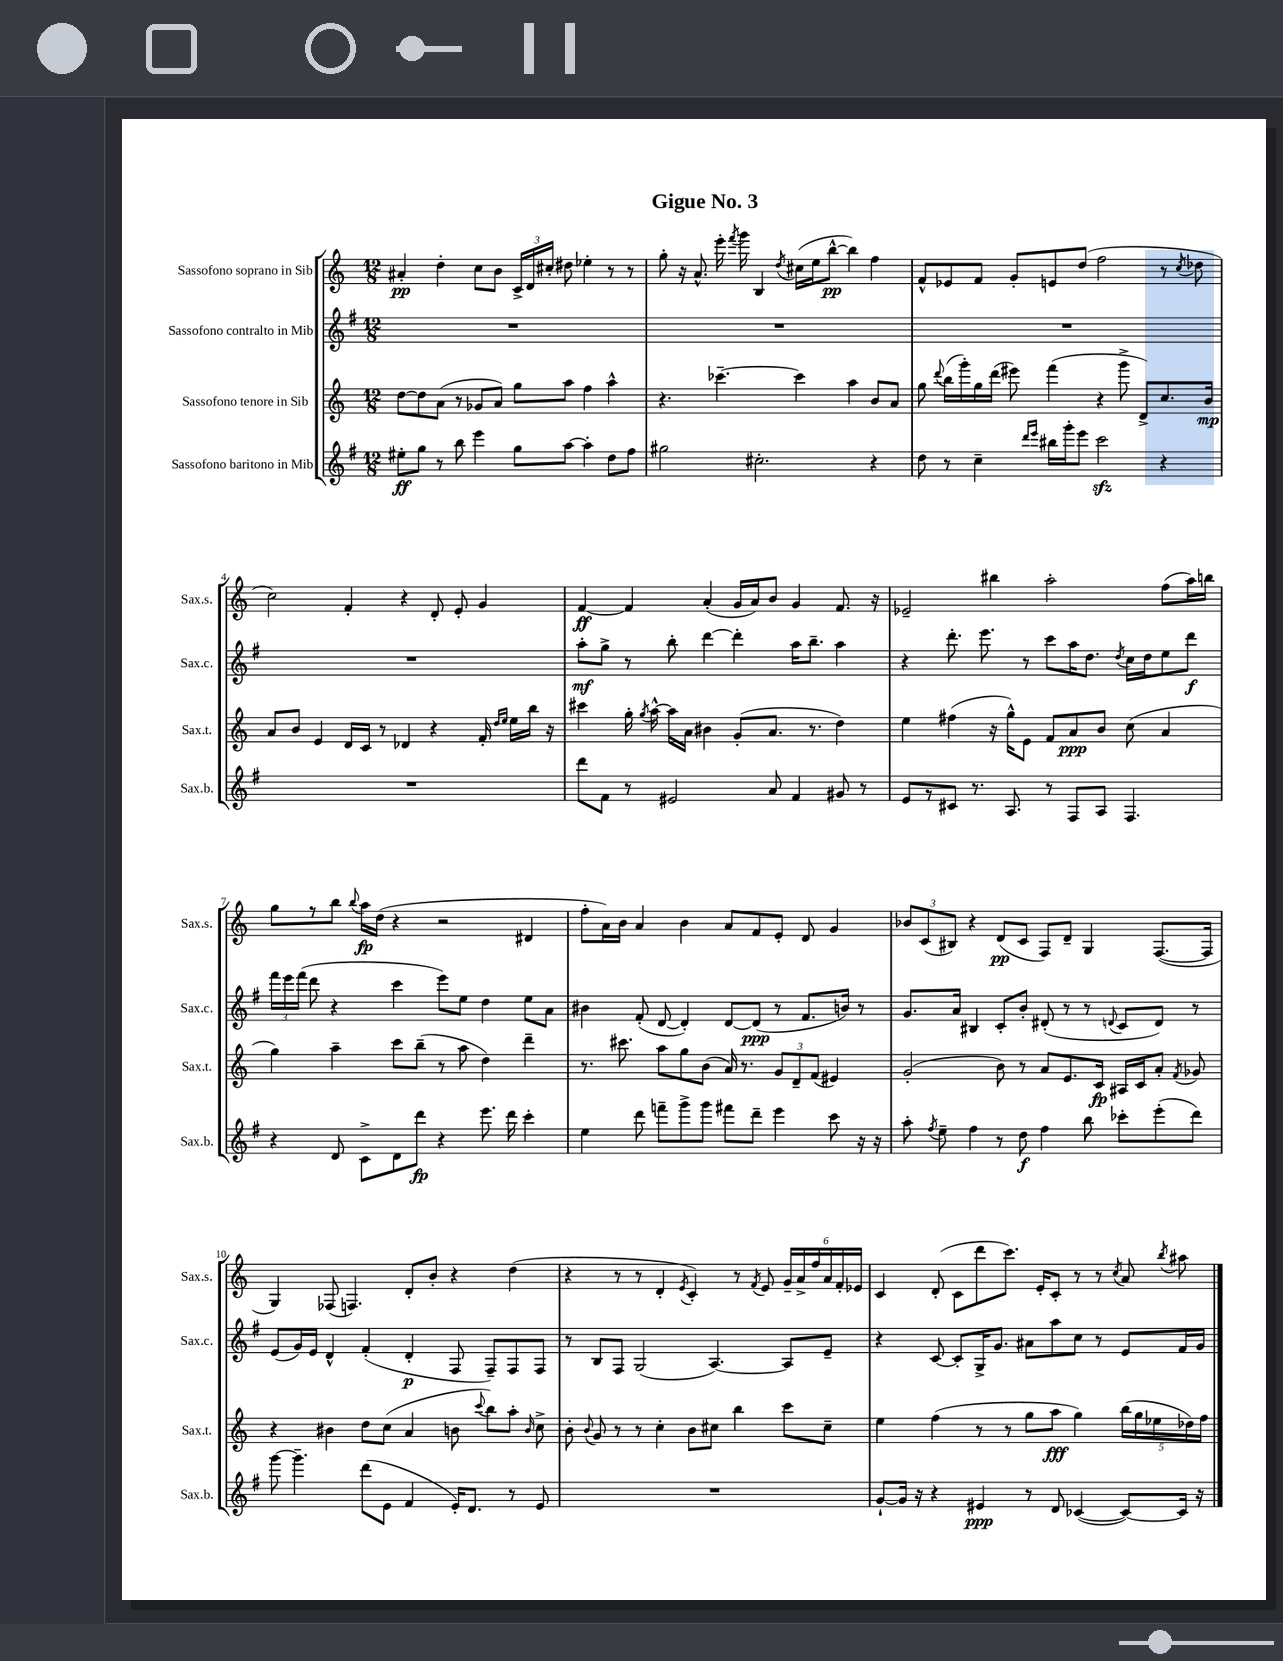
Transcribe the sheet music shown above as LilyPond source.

\header { title = "Gigue No. 3" }
<<
\new StaffGroup <<
\new Staff = "s0" \with { instrumentName = "Sassofono soprano in Sib" shortInstrumentName = "Sax.s." } {
    \clef treble \key c \major \numericTimeSignature \time 12/8
    \autoBeamOff ais'4-.\pp d''4-. c''8[ b'8] \tuplet 3/2 { c'16[-> d'16 cis''16]-. } dis''8 ees''4-. r8 r8 |
    g''8-. r16 a'8.-^ e'''16-. \acciaccatura { f'''8 } g'''16 b4 \acciaccatura { d''8 } cis''16[( e''16 b''8]~-^\pp b''4) f''4 |
    f'8[-^ ees'8 f'8] g'8[-. e'8 d''8]( f''2 r8 \acciaccatura { c''8 } des''8 |
    c''2) f'4-. r4 d'8-. e'8-. g'4 |
    f'4~\ff f'4 a'4-.( g'16[ a'16) b'8] g'4 f'8. r16 |
    ees'2-- bis''4 a''2-. f''8[( a''16) b''16] |
    g''8[ r8 b''8] \appoggiatura { b''8 } a''16[\fp d''16]( r4 r2 dis'4 |
    f''8[-. a'16) b'16] a'4 b'4 a'8[ f'8 e'8]-. d'8 g'4 |
    \tuplet 3/2 { bes'8[ c'8( bis8]) } r4 d'8[\pp( c'8] f8[) d'8]-- g4 f8.[~( f16] |
    g4) fes8( f4.) d'8[-. b'8]-. r4 d''4( |
    r4 r8 r8 d'4-. \acciaccatura { e'8 } c'4-.) r8 \acciaccatura { f'8 } e'8 \tuplet 6/4 { g'16[-- a'16-> f''16 a'16 f'16-. ees'16] } |
    c'4 d'8-.( c'8[ d'''8 c'''8.]) e'16[-. c'8]-. r8 r8 \acciaccatura { c''8 } a'8 \acciaccatura { b''8 } ais''8 \bar "|." |
}
\new Staff = "s1" \with { instrumentName = "Sassofono contralto in Mib" shortInstrumentName = "Sax.c." } {
    \clef treble \key g \major \numericTimeSignature \time 12/8
    \autoBeamOff R1. |
    R1. |
    R1. |
    R1. |
    a''8[-.\mf g''8]-> r8 b''8-. d'''4~ d'''4-. a''16[ b''8.]-- a''4 |
    r4 d'''8.-. e'''8. r8 c'''8[ a''16 d''8.] \acciaccatura { d''8 } c''16[ d''16 e''8 d'''8]\f |
    \tuplet 3/2 { fis'''16[ e'''16 fis'''16]( } d'''8 r4 c'''4 e'''8[) e''8] d''4 e''8[ a'8] |
    bis'4 fis'8-.( d'8~ d'4-.) d'8[~ d'8]\ppp( r8 fis'8.[ b'16]) r8 |
    g'8.[ a'16] bis4 c'8[-. b'8]-. dis'8-.( r8 r8 \appoggiatura { d'8 } c'8[ d'8]) r8 |
    e'8[( g'16) e'16] d'4-^ fis'4-.( d'4-.\p fis8 fis8[--) fis8 fis8] |
    r8 b8[ fis8] g2( a4.~) a8[ e'8]-- |
    r4 c'8~ c'8[-. g16-> g'8.] ais'8[ a''8 c''8] r8 e'8[ fis'16 g'16] \bar "|." |
}
\new Staff = "s2" \with { instrumentName = "Sassofono tenore in Sib" shortInstrumentName = "Sax.t." } {
    \clef treble \key c \major \numericTimeSignature \time 12/8
    \autoBeamOff d''8[~ d''8 a'8]( r8 ges'8[ a'8]) g''8[ a''8] f''4 a''4-^ |
    r4. ces'''4.~-- ces'''4 a''4 b'8[ a'8] |
    g''8 \appoggiatura { d'''8 } b''16[( g'''16-.) g''16 d'''16]( eis'''8) f'''4( r4 g'''8-> d'8[->) c''8. b'16]\mp |
    a'8[ b'8] e'4 d'16[ c'16] r8 des'4 r4 f'16-. \grace { d''16[ e''16] } e''16[ b''16] r16 |
    cis'''4 g''16-. \acciaccatura { g''8 } a''16~-^ a''16[ a'16] bis'4 g'8[-.( a'8.] r8. d''4) |
    e''4 fis''4( r16 g''16[-^) e'8] f'8[ a'8\ppp b'8] c''8( a'4 |
    g''4) a''4-- c'''8[ b''8]--( r8 a''8 d''4) d'''4-- |
    r8. cis'''8. a''8[ g''8 b'8]( a'16) r8. \tuplet 3/2 { g'8[ d'8-- f'8]( } eis'4) |
    g'2-.( b'8) r8 a'8[ e'8. c'16]\fp ais16[ c'16 a'8]-. \acciaccatura { f'8 } ges'8 |
    r4 bis'4 d''8[ c''8]( a'4 b'8 \appoggiatura { c'''8 } b''8[) a''8]-. \grace { b'16 } c''8-> |
    b'8-. \appoggiatura { b'8 } g'8 r8 r8 c''4-. b'8[ cis''8] b''4 c'''8[ cis''8]-- |
    e''4 f''4( r8 r8 g''8[ a''8]\fff g''4) \tuplet 5/4 { b''16[( g''16 ees''16 des''16) f''16] } \bar "|." |
}
\new Staff = "s3" \with { instrumentName = "Sassofono baritono in Mib" shortInstrumentName = "Sax.b." } {
    \clef treble \key g \major \numericTimeSignature \time 12/8
    \autoBeamOff eis''8[-.\ff g''8] r8 b''8 e'''4 g''8[ a''8]~ a''4-. d''8[ fis''8] |
    gis''2 cis''2.-. r4 |
    d''8 r8 c''4-- \grace { d'''16[ e'''16] } bis''16[ g'''16-. e'''8] c'''2\sfz r4 |
    R1. |
    d'''8[ fis'8] r8 eis'2 a'8 fis'4 gis'8 r8 |
    e'8[ r8 cis'8] r8. a8. r8 fis8[ a8] fis4. |
    r4 d'8 c'8[-> d'8 d'''8]\fp r4 e'''8. d'''16 c'''4-. |
    e''4 d'''8 f'''8[-- g'''8-> g'''8] fis'''8[ d'''8]-- e'''4 c'''8 r16 r16 |
    a''8-. \acciaccatura { fis''8 } e''8-- fis''4 r8 d''8\f fis''4 b''8 ces'''8[-. e'''8-.( d'''8]) |
    g'''8~ g'''4.-- d'''8[( e'8] fis'4 e'16[-.) d'8.] r8 e'8 |
    R1. |
    g'8[~-! g'16] r16 r4 eis'4\ppp r8 d'8 ces'4~( ces'8[~) ces'16] r16 \bar "|." |
}
>>
>>
